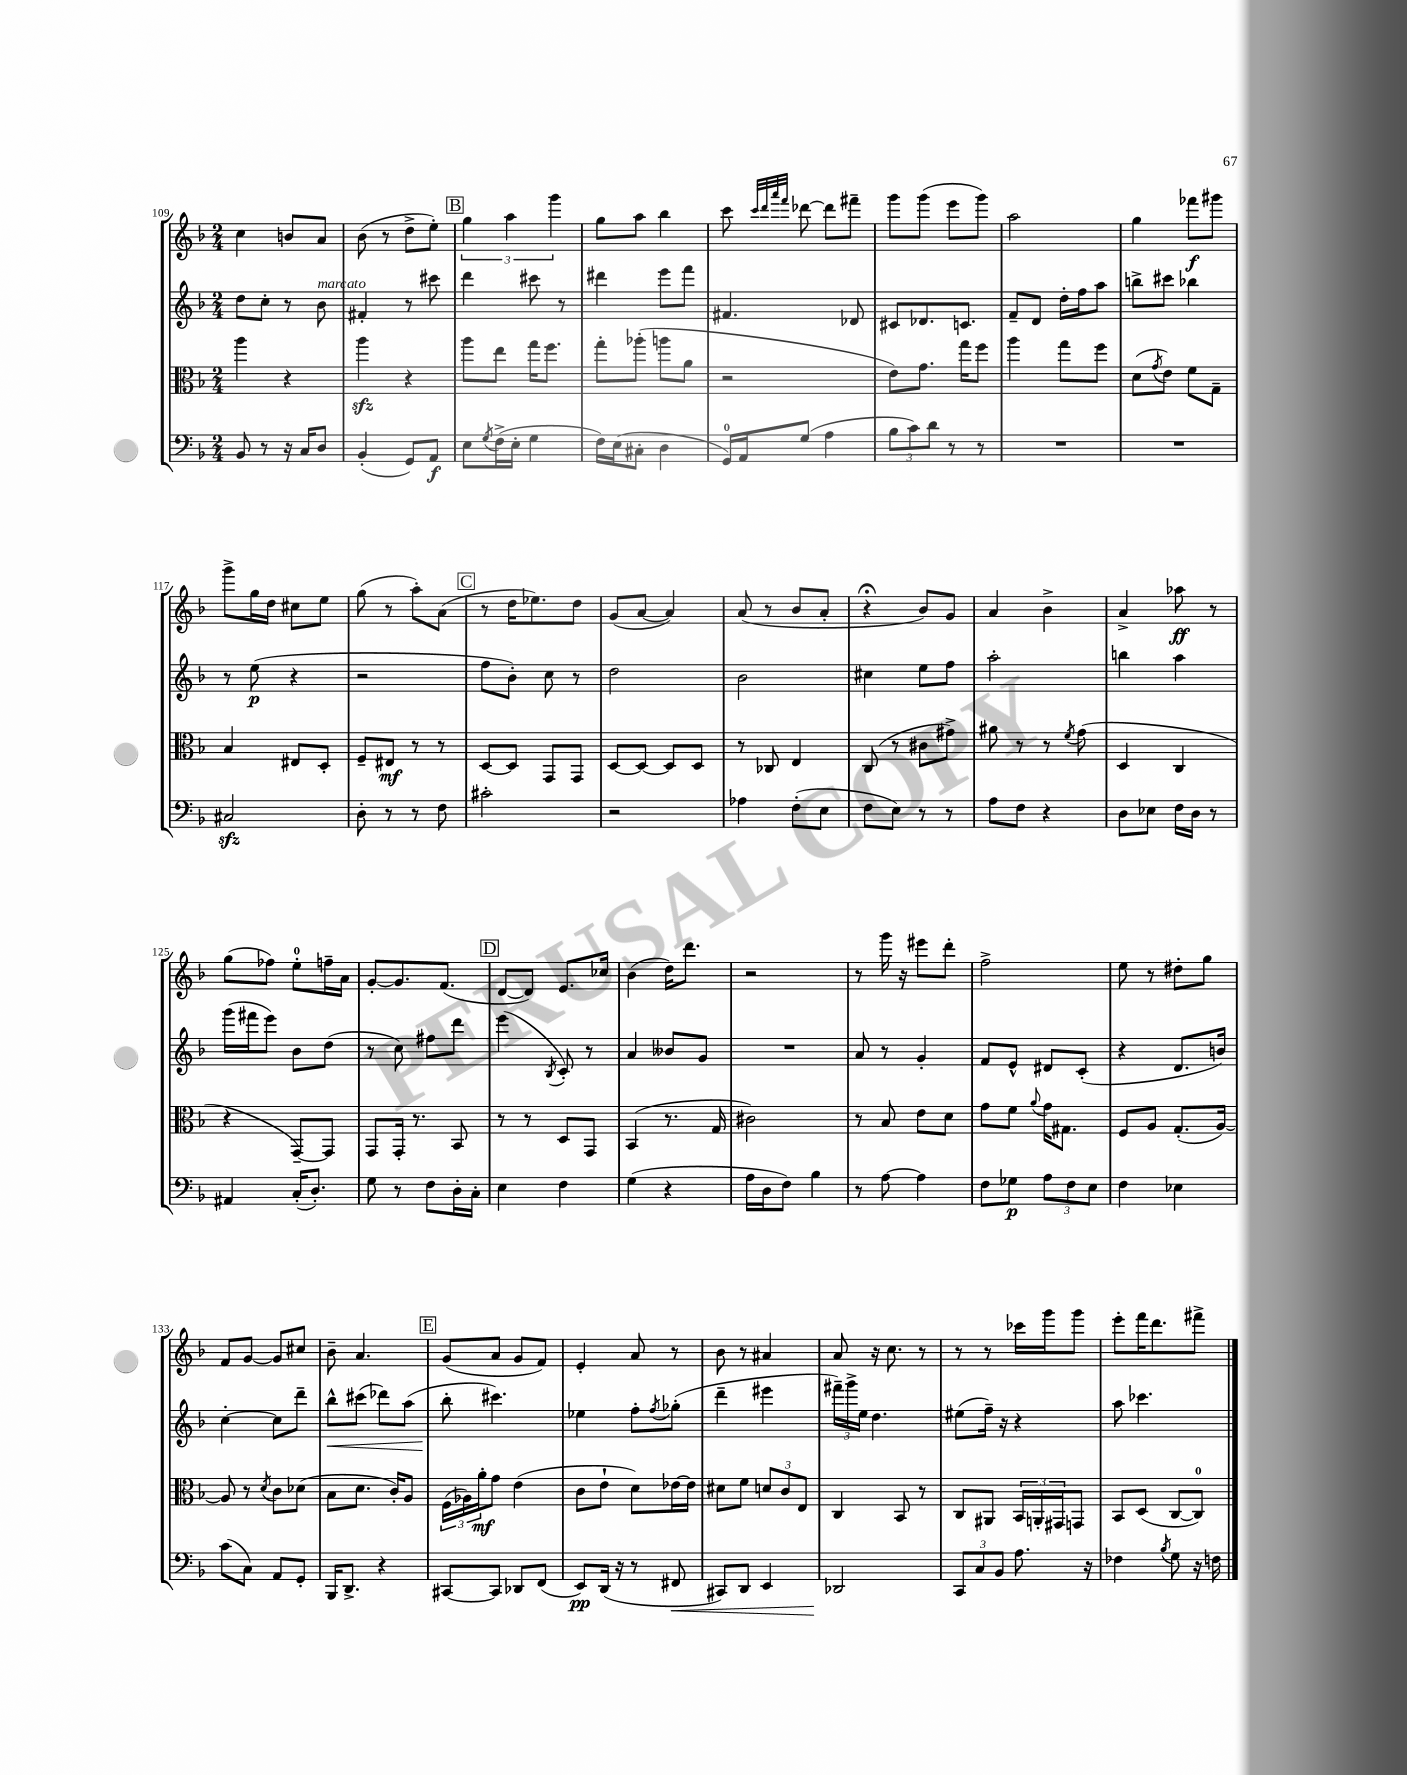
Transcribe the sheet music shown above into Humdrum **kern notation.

**kern	**kern	**kern	**kern
*staff4	*staff3	*staff2	*staff1
*clefF4	*clefC3	*clefG2	*clefG2
*k[b-]	*k[b-]	*k[b-]	*k[b-]
*M2/4	*M2/4	*M2/4	*M2/4
8BB-	4aa	8dd	4cc
8r	.	8cc'	.
16r	4r	8r	8b
16C	.	.	.
8D	.	8b-	8a
=	=	=	=
(4BB-'	4aa	4f#'	(8b-
.	.	.	8r
8GG)	4r	8r	8dd^
8AA	.	8ccc#	8ee')
=	=	=	=
8E	8aa	4ddd	6gg
8qG	.	.	.
(16F^	8ee	.	.
.	.	.	6aa
16E'	.	.	.
4G	16gg	8ccc#	.
.	8.ff	.	.
.	.	.	6ggg
.	.	8r	.
=	=	=	=
16F)	8gg'	4ddd#	8gg
(16E	.	.	.
8C#'	(8aa-'	.	8aa
4D	8aa	8eee	4bb-
.	8a	8fff	.
=	=	=	=
16GG)	2r	4.f#	8ccc
16AA	.	.	.
.	.	.	32qqccc
.	.	.	32qqddd
.	.	.	32qqaaa
.	.	.	32qqfff
(8G	.	.	[8ddd-
4A	.	.	8ddd-]
.	.	8d-	8fff#~
=	=	=	=
12B-	8e)	8c#	8ggg
12c)	.	.	.
.	8.g	8.d-	(8ggg
12d	.	.	.
8r	.	.	8eee
.	16gg	8.c	.
8r	8ff	.	8ggg)
=	=	=	=
2r	4aa	8f~	2aa
.	.	8d	.
.	8gg	16dd'	.
.	.	16ff	.
.	8ff	8aa	.
=	=	=	=
2r	(8d	8bb^	4gg
.	8qg	.	.
.	8e)	8ccc#	.
.	8f	4bb-	8fff-
.	8G~	.	8ggg#
=	=	=	=
2C#	4B-	8r	8ggg^
.	.	(8ee	16gg
.	.	.	16dd
.	8E#	4r	8cc#
.	8D'	.	8ee
=	=	=	=
8D'	8F~	2r	(8gg
8r	8E#	.	8r
8r	8r	.	8aa')
8F	8r	.	(8a
=	=	=	=
2c#'	[8D	8ff	8r
.	8D]	8b-')	16dd
.	.	.	8.ee-)
.	8GG	8cc	.
.	8GG	8r	8dd
=	=	=	=
2r	[8D	2dd	(8g
.	8D_	.	[8a
.	8D]	.	4a])
.	8D	.	.
=	=	=	=
4A-	8r	2b-	(8a
.	8C-	.	8r
(8F'	4E	.	8b-
8E	.	.	8a'
=	=	=	=
8F	(8C	4cc#	4r;
8E)	8r	.	.
8r	8c#	8ee	8b-)
8r	8g#^)	8ff	8g
=	=	=	=
8A	8a#	2aa'	4a
8F	8r	.	.
4r	8r	.	4b-^
.	8qf	.	.
.	(8g	.	.
=	=	=	=
8D	4D	4bb	4a^
8E-	.	.	.
16F	4C	4aa	8aa-
16D	.	.	.
8r	.	.	8r
=	=	=	=
4AA#	4r	(16ggg	(8gg
.	.	16fff#	.
.	.	8eee)	8ff-)
(16C'	[8GG~)	8b-	8ee'
8.D')	.	.	.
.	8GG]	(8dd	16ff~
.	.	.	16a
=	=	=	=
8G	8GG	8r	[8g'
8r	16GG'	8cc)	8.g]
.	8.r	.	.
8F	.	8ff#	.
.	.	.	(8.f
16D'	8BB-	8ddd	.
16C'	.	.	.
=	=	=	=
4E	8r	(4eee	[8d
.	8r	.	8d])
.	.	8qB-	.
4F	8D	8c')	8.e
.	8GG	8r	.
.	.	.	16cc-
=	=	=	=
(4G	(4BB-	4a	(4b-
4r	8.r	8b--	16dd)
.	.	.	8.ddd
.	.	8g	.
.	16G	.	.
=	=	=	=
16A	2c#)	2r	2r
16D	.	.	.
8F)	.	.	.
4B-	.	.	.
=	=	=	=
8r	8r	8a	8r
[8A	8B-	8r	16ggg
.	.	.	16r
4A]	8e	4g'	8eee#
.	8d	.	8ddd'
=	=	=	=
8F	8g	8f	2ff^
8G-	8f	8e^^	.
.	8qqa	.	.
12A	16g	8d#	.
.	8.G#	.	.
12F	.	.	.
.	.	(8c'	.
12E	.	.	.
=	=	=	=
4F	8F	4r	8ee
.	8A	.	8r
4E-	(8.G'	8.d	8dd#'
.	.	.	8gg
.	[16A)	16b)	.
=	=	=	=
(8c	8A]	[4cc'	8f
8C)	8r	.	[8g
.	8qd	.	.
8AA	8c	8cc]	8g]
8GG'	(8d-	8ddd~	8cc#
=	=	=	=
16BBB-	8B-	8bb-^^	8b-~
8.DD^	.	.	.
.	8.d	(8ccc#	4.a
4r	.	8ddd-)	.
.	16c')	.	.
.	8A	(8aa	.
=	=	=	=
[8CC#	(24F	8bb-'	(8g
.	24A-)	.	.
.	24a'	.	.
8CC#]	8g	4.ccc#)	8a
8DD-	(4e	.	8g
(8FF	.	.	8f)
=	=	=	=
8EE)	8c	4ee-	4e'
(16DD	8e`	.	.
16r	.	.	.
8r	8d)	8ff'	8a
.	.	8qff	.
8FF#	[16e-	(8gg-'	8r
.	16e-]	.	.
=	=	=	=
8CC#)	8d#	4ddd~	8b-
8DD	8f	.	8r
4EE	12d	4eee#	4a#
.	12c	.	.
.	12E	.	.
=	=	=	=
2DD-	4C	24fff#~)	8a
.	.	24ggg^	.
.	.	24ee	.
.	.	4.dd	16r
.	.	.	8.cc
.	8BB-	.	.
.	8r	.	8r
=	=	=	=
12CC	8C	(8ee#	8r
12C	.	.	.
.	8AA#	16ff~)	8r
12BB-	.	.	.
.	.	16r	.
8.A	24BB-	4r	16ccc-
.	24AA'	.	.
.	.	.	16ggg
.	24GG#	.	.
.	8GG	.	8ggg
16r	.	.	.
=	=	=	=
4F-	8BB-	8aa	8eee'
.	(8D	4.ccc-	16fff
.	.	.	8.ddd
8qB-	.	.	.
8G	[8C	.	.
16r	8C])	.	8fff#^
16F	.	.	.
==	==	==	==
*-	*-	*-	*-
